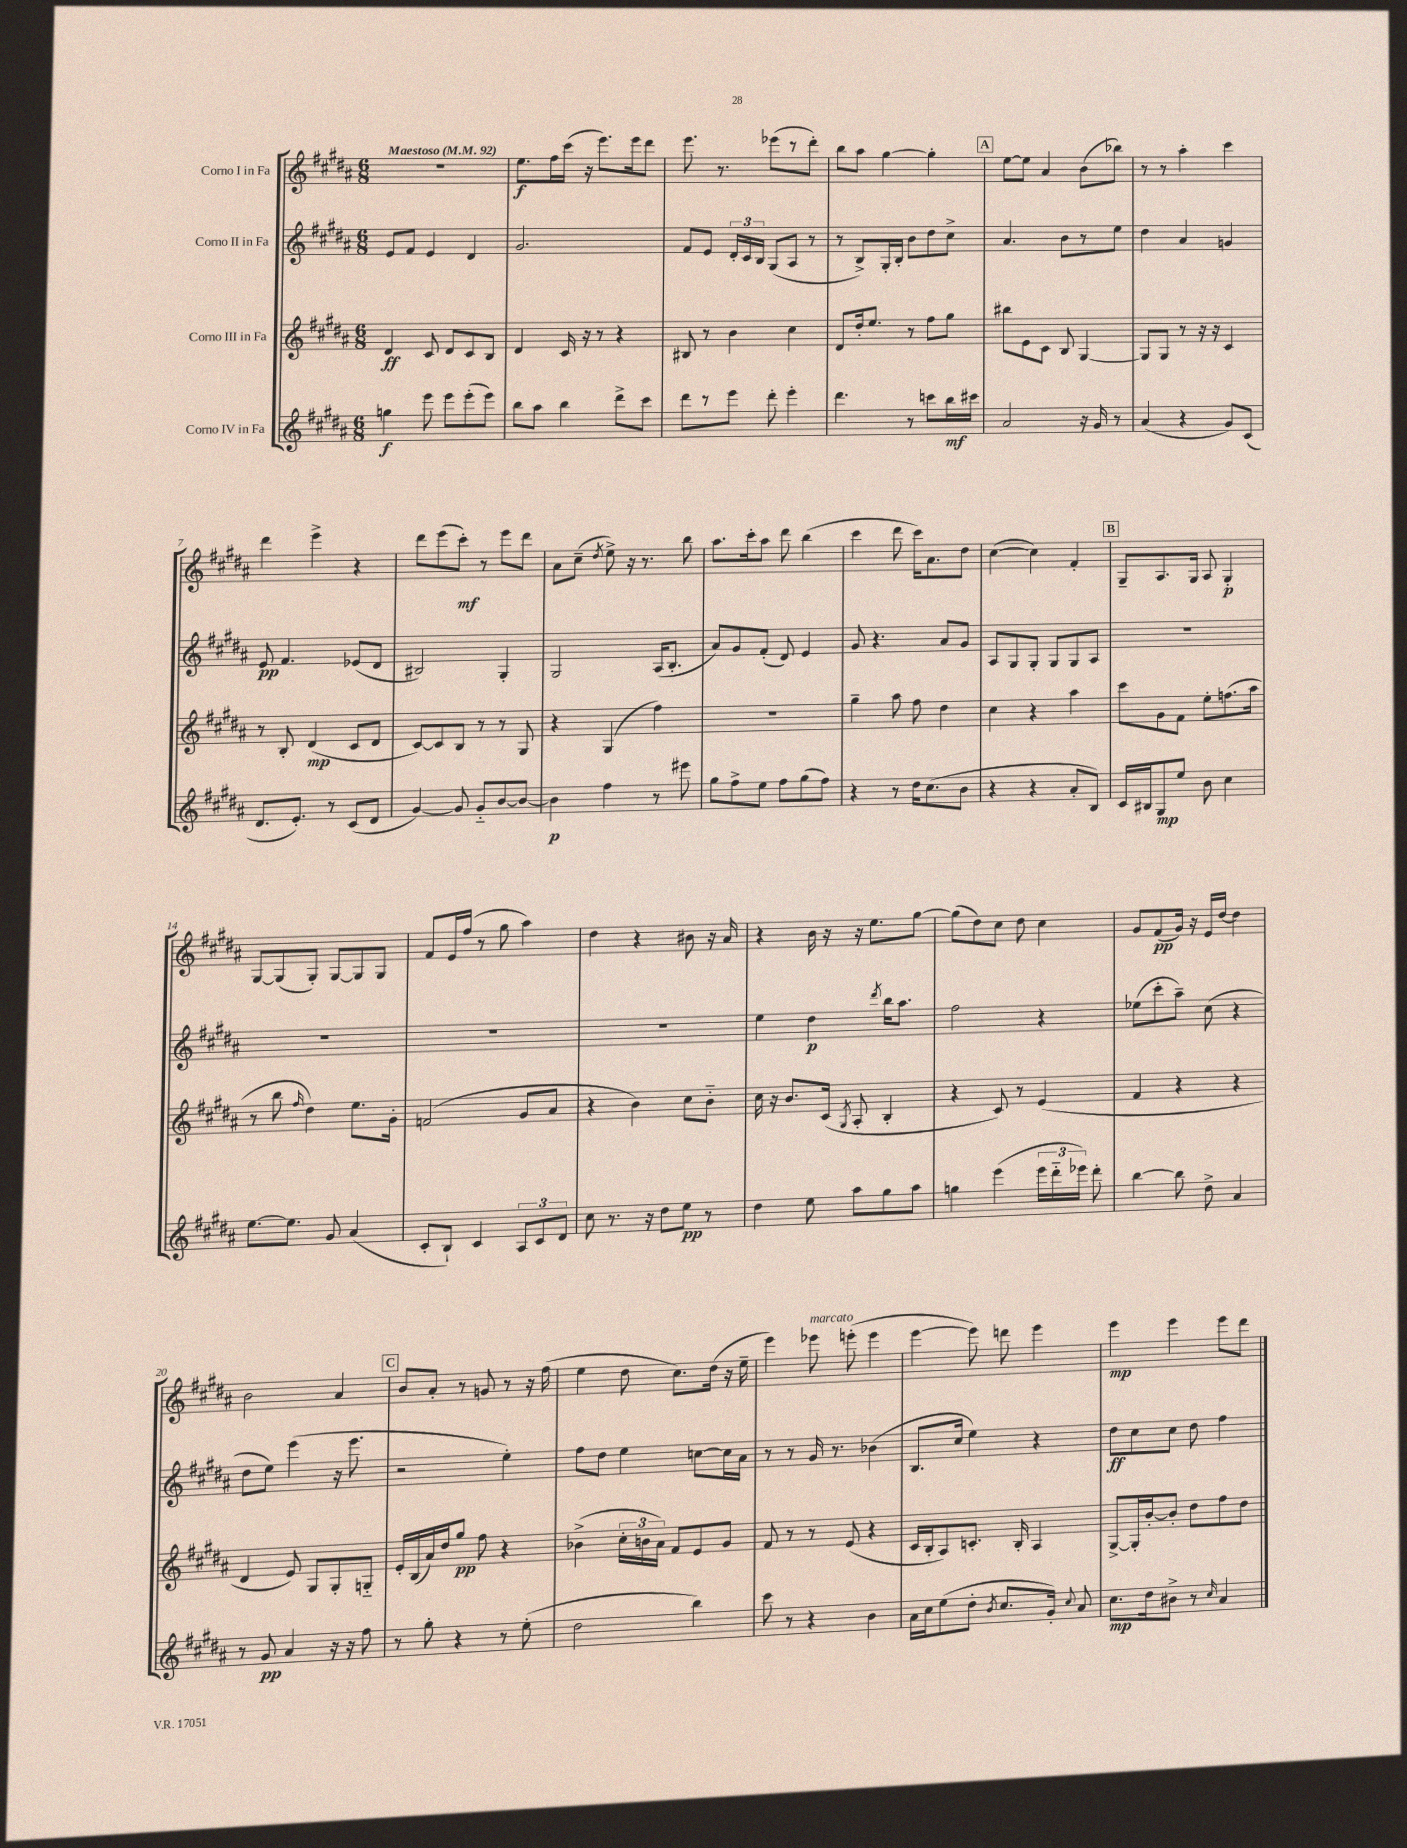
<<
\new StaffGroup <<
\new Staff = "s0" \with { instrumentName = "Corno I in Fa" } {
    \clef treble \key b \major \numericTimeSignature \time 6/8 \tempo "Maestoso" 4 = 92
    \autoBeamOff R2. |
    e''8.[\f fis''16 cis'''16]( r16 e'''8.[) e'''16 dis'''8] |
    e'''8. r8. ees'''8[( r8 dis'''8]-.) |
    b''8[ ais''8] gis''4~ gis''4-. |
    \mark \markup { \box "A" } e''8[~ e''8] ais'4 b'8[( bes''8]) |
    r8 r8 ais''4-. cis'''4 |
    dis'''4 e'''4-> r4 |
    dis'''8[ e'''8( cis'''8]-.\mf) r8 e'''8[ dis'''8] |
    ais'8[ cis''8]--( \acciaccatura { dis''8 } e''8->) r16 r8. b''8 |
    ais''8.[ cis'''16-. ais''8] dis'''8 b''4( |
    cis'''4 dis'''8 cis'''16[) ais'8. dis''8] |
    cis''4~( cis''4) fis'4-. |
    \mark \markup { \box "B" } gis8[-- ais8. gis16] ais8 gis4-.\p |
    gis8[~ gis8( gis8]-.) gis8[~ gis8 gis8] |
    fis'8[ e'16 fis''16]( r8 gis''8 ais''4) |
    dis''4 r4 bis'8 r16 ais'16 |
    r4 b'16 r16 r16 e''8.[ gis''8]~ |
    gis''8[( dis''8) cis''8] dis''8 cis''4 |
    gis'8[ fis'8\pp( gis'16]) r16 e'16[ dis''16]~ dis''4 |
    b'2 ais'4 |
    \mark \markup { \box "C" } b'8[ ais'8]-. r8 g'8 r8 r16 fis''16( |
    e''4 dis''8 cis''8.[) dis''16]( r16 e''16-- |
    e'''4) ees'''8^\markup { \italic "marcato" } e'''8-.( e'''4 |
    e'''4~ e'''8) d'''8 e'''4 |
    e'''4\mp e'''4 e'''8[ dis'''8] \bar "|." |
}
\new Staff = "s1" \with { instrumentName = "Corno II in Fa" } {
    \clef treble \key b \major \numericTimeSignature \time 6/8
    \autoBeamOff e'8[ fis'8] e'4 dis'4 |
    gis'2. |
    fis'8[ e'8] \tuplet 3/2 { dis'16[-. cis'16 b16] } gis8[( ais8] r8 |
    r8 b8[->) gis16-. b16]-. b'8[ dis''8 cis''8]-> |
    \mark \markup { \box "A" } ais'4. b'8[ r8 e''8] |
    dis''4 ais'4 g'4 |
    e'8\pp fis'4. ees'8[( dis'8] |
    bis2) gis4-. |
    gis2 ais16[( b8.]-. |
    ais'8[) gis'8 fis'8]-.( dis'8) e'4 |
    gis'8 r4. ais'8[ gis'8] |
    ais8[ gis8 gis8]-. gis8[ gis8 ais8] |
    \mark \markup { \box "B" } R2. |
    R2. |
    R2. |
    R2. |
    e''4 dis''4\p \acciaccatura { dis'''8 } b''16[ ais''8.] |
    fis''2 r4 |
    ees''8[( cis'''8-. ais''8]--) cis''8( r4 |
    dis''8[ e''8]) e'''4( r16 e'''8. |
    \mark \markup { \box "C" } r2 e''4-.) |
    fis''8[ dis''8] e''4 c''8[~ c''16 ais'16] |
    r8 r8 gis'16 r8. bes'4( |
    b8.[ cis''16] e''4) r4 |
    dis''8[\ff cis''8 cis''8] dis''8 fis''4 \bar "|." |
}
\new Staff = "s2" \with { instrumentName = "Corno III in Fa" } {
    \clef treble \key b \major \numericTimeSignature \time 6/8
    \autoBeamOff dis'4\ff cis'8 dis'8[ cis'8 b8] |
    dis'4 cis'16 r16 r8 r4 |
    bis8 r8 b'4 cis''4 |
    dis'8[ dis''16-. e''8.] r8 fis''8[ gis''8] |
    \mark \markup { \box "A" } bis''8[ e'8 cis'8] b8 gis4~ |
    gis8[ gis8] r8 r16 r16 cis'4 |
    r8 b8-. dis'4\mp( cis'8[ dis'8] |
    cis'8[~) cis'8 b8] r8 r8 gis8 |
    r4 gis4( fis''4) |
    R2. |
    gis''4-- ais''8 fis''8 dis''4 |
    cis''4 r4 ais''4 |
    \mark \markup { \box "B" } cis'''8[ gis'8 fis'8] e''8[-. f''8.( ais''16] |
    r8 b''8 \grace { fis''16 } dis''4) e''8.[ gis'16]-. |
    f'2( gis'8[ ais'8] |
    r4 b'4) cis''8[ b'8]-_ |
    cis''16 r16 b'8.[ cis'16]( \acciaccatura { gis8 } ais8-. b4-. |
    r4 cis'8) r8 e'4( |
    fis'4 r4 r4 |
    dis'4 e'8) gis8[ gis8-. g8]-_ |
    \mark \markup { \box "C" } e'16[-. b16( ais'16) dis''16 gis''8]\pp fis''8 r4 |
    bes'4->( \tuplet 3/2 { cis''16[-. b'16 ais'16]) } fis'8[ e'8 gis'8] |
    fis'8 r8 r8 e'8( r4 |
    cis'16[ b16-. ais8) c'8.]-. b16-. ais4 |
    gis8[~-> gis16-. b'16~-. b'8]-. dis''8[ fis''8 dis''8] \bar "|." |
}
\new Staff = "s3" \with { instrumentName = "Corno IV in Fa" } {
    \clef treble \key b \major \numericTimeSignature \time 6/8
    \autoBeamOff g''4\f e'''8 e'''8[ e'''8-.( e'''8]) |
    b''8[ ais''8] b''4 dis'''8[-> cis'''8] |
    dis'''8[ r8 e'''8] dis'''8-. e'''4-. |
    dis'''4. r8 c'''8[ b''16\mf cis'''16] |
    \mark \markup { \box "A" } ais'2 r16 gis'16 r8 |
    ais'4( r4 gis'8[) cis'8]( |
    dis'8.[ e'8.]-.) r8 cis'8[( dis'8] |
    gis'4~) gis'8 gis'8[-_ b'8~ b'8]~ |
    b'4\p fis''4 r8 eis'''8 |
    gis''8[ fis''8-> e''8] fis''8[ gis''8( fis''8]) |
    r4 r8 dis''16[ cis''8.( b'8] |
    r4 r4 ais'8[-. b8]) |
    \mark \markup { \box "B" } cis'16[ bis16 gis8\mp e''8] b'8 cis''4 |
    e''8.[~ e''8.] gis'8 ais'4( |
    cis'8[-. b8]-!) cis'4 \tuplet 3/2 { ais8[ cis'8 dis'8] } |
    cis''8 r8. r16 dis''8[ e''8]\pp r8 |
    dis''4 e''8 ais''8[ gis''8 ais''8] |
    g''4 e'''4( \tuplet 3/2 { e'''16[ dis'''16-_ ees'''16]) } dis'''8-. |
    b''4~ b''8 dis''8-> ais'4 |
    r8 gis'8\pp ais'4 r16 r16 fis''8 |
    \mark \markup { \box "C" } r8 gis''8-. r4 r8 e''8-.( |
    dis''2 b''4) |
    cis'''8 r8 r4 b'4 |
    ais'16[ cis''16 e''8( dis''8]-. \acciaccatura { b'8 } cis''8.[ gis'16]-.) \appoggiatura { cis''8 } ais'8 |
    cis''8.[\mp dis''16 bis'8]-> r8 \grace { cis''16 } ais'4 \bar "|." |
}
>>
>>
